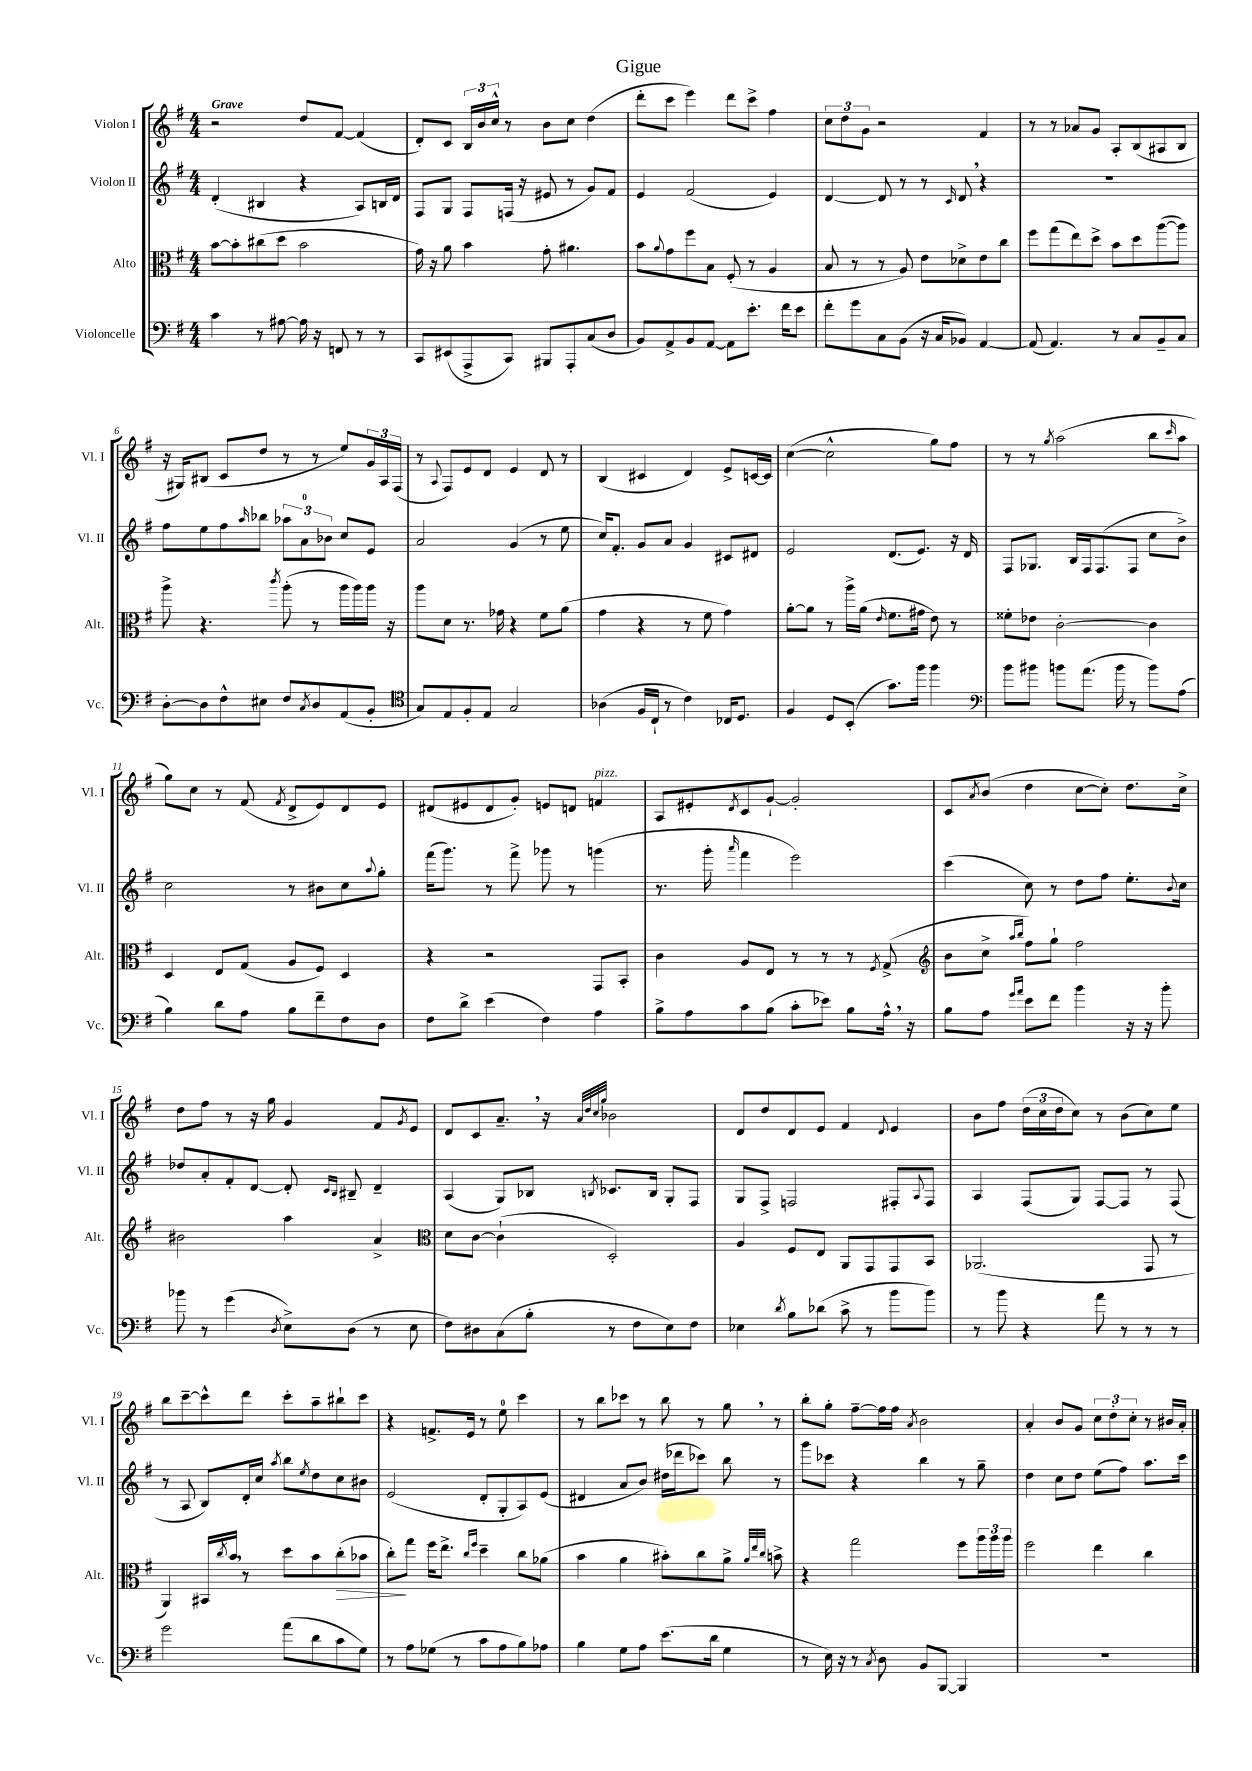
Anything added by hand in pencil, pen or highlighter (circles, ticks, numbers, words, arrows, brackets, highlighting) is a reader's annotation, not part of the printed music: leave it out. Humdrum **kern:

**kern	**kern	**kern	**kern
*staff4	*staff3	*staff2	*staff1
*clefF4	*clefC3	*clefG2	*clefG2
*k[f#]	*k[f#]	*k[f#]	*k[f#]
*M4/4	*M4/4	*M4/4	*M4/4
4c	[8b	(4d'	2r
.	8b']	.	.
8r	(8cc#	4B#	.
[8A#	8dd	.	.
16A#]	2b	4r	8dd
16r	.	.	.
8FF	.	.	[8f#
8r	.	8A)	(4f#]
8r	.	16B	.
.	.	16d	.
=	=	=	=
8CC	16g)	8F#	8d')
.	16r	.	.
(8EE#	8a	8G	8c
8AAA^	4b	8F#	24B
.	.	.	24b
.	.	.	24cc^^
8CC)	.	(16F	8r
.	.	16r	.
8BBB#	8g'	8e#	8b
8AAA'	4.a#	8r	8cc
(8C	.	8g)	(4dd
8D	.	8f#	.
=	=	=	=
8BB)	8b	4e	8ddd'
.	8qqa	.	.
8AA^	8g	.	8ccc
8BB	8ff#	(2f#	4eee)
[8AA	8B	.	.
8AA]	(8F#'	.	8ddd
8.e'	8r	.	8ccc^
.	4A	4e)	4ff#
16f#	.	.	.
8e	.	.	.
=	=	=	=
8f#'	8B	[4d	12cc
.	.	.	12dd
8g	8r	.	.
.	.	.	12g
8C	8r	8d]	2r
(8BB	8A)	8r	.
16r	8e	8r	.
16C	.	.	.
.	.	16qqc	.
8BB-)	8d-^	8d	.
[4AA	8e	4r	4f#
.	8cc	.	.
=	=	=	=
(8AA]	8ff#	1r	8r
4.AA)	(8gg	.	8r
.	8ee)	.	8a-
.	8dd^	.	8g
8r	8b	.	8A'
8C	8dd	.	(8B
8BB~	([8aa	.	8A#
8C	8aa])	.	8B
=	=	=	=
[8D'	8aa^	8ff#	16r
.	.	.	16G#)
8D]	4.r	8ee	(8B#
8F#^^	.	8ff#	8c
.	.	16qqaa	.
8E#	.	8bb-	8dd
.	8qccc	.	.
8F#	(8aa'	12aa-	8r
.	.	12a	.
8qC	.	.	.
8D	8r	.	8r
.	.	12b-	.
(8AA	16aa	8cc	8ee)
.	16aa)	.	.
8BB'	16aa	8e	24g
.	.	.	24A
.	16r	.	.
.	.	.	(24F#
=	=	=	=
*clefC4	*	*	*
8G)	8aa	2a	8r
.	.	.	8qqA
8E	8d	.	8F#)
8F#'	8.r	.	8e
8E	.	.	8d
.	16g-	.	.
2G	4r	(4g	4e
.	8f#	8r	8d
.	(8a	8ee	8r
=	=	=	=
(4A-	4g	16cc)	(4B
.	.	8.f#'	.
16F#	4r	8g	4c#
16C`	.	.	.
8r	.	8a	.
4c)	8r	4g	4d)
.	8f#	.	.
16C-	4g)	8c#	8e^
8.D	.	.	.
.	.	8d#	[16c
.	.	.	16c]
=	=	=	=
4F#	[8a'	2e	([4cc
.	8a]	.	.
8D	8r	.	2cc^^]
(8BB'	16aa^	.	.
.	(16a	.	.
.	16qqe	.	.
8.g)	8.f#	(8.d	.
16ff#	16g#	8.e)	.
4ff#	8e)	.	8gg)
.	8r	16r	8ff#
.	.	16d	.
=	=	=	=
*clefF4	*	*	*
8b	8f##'	8F#	8r
8b#	8e-	8.G-	8r
.	.	.	8qgg
8b	[2c'	.	(2aa
.	.	16B	.
(8.a	.	16F#	.
.	.	(8.F#	.
16b	.	.	.
8r	.	8F#	.
8b)	4c]	8cc	8bb
.	.	.	16qqccc
(8A	.	8b^)	8aa
=	=	=	=
4B)	4D	2cc	8gg)
.	.	.	8cc
8d	8E	.	8r
8A	(8G	.	(8f#
.	.	.	8qf#
8B	8A	8r	8d^
8f#~	8F#)	8b#	8e)
8F#	4D	8cc	8d
.	.	8qqaa	.
8D	.	8gg'	8e
=	=	=	=
8F#	4r	(16fff#	(8d#
.	.	8.ggg)	.
8d^	.	.	8e#
(4e	2r	8r	8d#
.	.	8fff#^	8g')
4F#)	.	8ggg-	8e
.	.	8r	8d
4A	8GG	(4ggg	4f
.	8BB'	.	.
=	=	=	=
8B^	4c	8.r	8A
8A	.	.	8e#'
.	.	16ggg'	.
.	.	16qqaaa	8qd
8c	8A	4fff#	8c
(8B	8E	.	[8g`
8c'	8r	2eee)	2g']
8e-)	8r	.	.
8B	8r	.	.
.	8qF#	.	.
16A^^	(8G^	.	.
16r	.	.	.
=	=	=	=
*	*clefG2	*	*
8B	8b	(4ccc	8c
.	.	.	8qa
8A	8cc^	.	(8b
16qqg	16qqaa	.	.
16qqa	16qqbb	.	.
8e	8ff#)	8cc)	4dd
8f#	8gg`	8r	.
4b	2ff#	8dd	[8cc
.	.	8ff#	8cc'])
16r	.	8.ee'	8.dd
16r	.	.	.
8b'	.	.	.
.	.	8qqb	.
.	.	16cc	16cc^
=	=	=	=
8b-	2b#	8dd-	8dd
8r	.	8a'	8ff#
(4g	.	8f#'	8r
.	.	[8d	16r
.	.	.	16gg
8qD	.	.	.
8E^)	4aa	8d']	4g
.	.	16qqc	.
.	.	16qqB	.
(8D	.	8B#~	.
8r	4a^	4d~	8f#
.	.	.	8qg
8E	.	.	8e
=	=	=	=
*	*clefC3	*	*
8F#)	8d	(4A	8d
8D#	[8c	.	8c
(8C	(4c`]	8G)	8.a~
8B'	.	8B-	.
.	.	.	16r
.	.	.	32qqa
.	.	.	32qqdd
.	.	.	32qqcc
.	.	8qB	32qqgg
8r	2D')	8.c-	2b-
8F#	.	.	.
.	.	16B	.
8E)	.	8G'	.
8F#	.	8F#	.
=	=	=	=
4E-	4A	8G	8d
.	.	8F#^	8dd
8qd	.	.	.
8B	8F#	2F	8d
(8d-	8E	.	8e
8c^	8AA	.	4f#
8r	8GG	.	.
.	.	.	8qqd
8b	8GG	8F#'	4e
.	.	8qqA	.
8b)	8BB	8F#	.
=	=	=	=
8r	(2.AA-	4A	8b
8b	.	.	8ff#
4r	.	(8F#	(24dd
.	.	.	24cc
.	.	.	24dd
.	.	8G)	8cc)
8a	.	[8F#	8r
8r	.	8F#]	(8b
8r	8GG	8r	8cc)
8r	8r	(8F#	8ee
=	=	=	=
2g	4AA)	8r	8bb
.	.	8A	[8ccc~
.	16BB#	8B)	8ccc^^]
.	8qcc	.	.
.	16b	.	.
.	8r	16d'	8ddd
.	.	16cc	.
.	.	8qaa	.
(8a	8dd	8bb	8ccc'
.	.	8qee	.
8d	8b	8dd	8aa~
8c	(8cc'	8cc	8bb#`
8G)	8b-	8b#	8ccc
=	=	=	=
8r	8cc')	(2e	4r
8A	8gg	.	.
(8G-	16ff#	.	8.f^
.	8.ee^	.	.
8r	.	.	.
.	.	.	16e
.	16qqcc	.	.
.	16qqff#	.	.
8c	4dd~	8d'	8r
8A	.	8G'	8ee
8B)	8cc	8A)	4ccc
8A-	(8a-	(8e	.
=	=	=	=
4B	4b	4d#	8r
.	.	.	8bb
8G	4a	8a	8ccc-
8A	.	8b)	8r
(8.e	8b#')	(16dd#	8bb
.	.	16ddd-	.
.	8cc	8ccc-)	8r
16d	.	.	.
4G	8a^	8bb	8gg
.	32qqa	.	.
.	32qqee	.	.
.	32qqcc	.	.
.	8b^	8r	8r
=	=	=	=
8r	4r	8ggg	8bb'
16E)	.	8ccc-	8gg'
16r	.	.	.
8r	2gg	4r	[8ff#~
8qC	.	.	.
8D	.	.	16ff#]
.	.	.	16ff#
.	.	.	8qa
8BB	.	4bb	2b
[8BBB	.	.	.
4BBB]	8ff#	8r	.
.	24aa	8gg~	.
.	24aa	.	.
.	24aa	.	.
=	=	=	=
1r	2ff#	4dd	4a'
.	.	8cc	8b
.	.	8dd	8g
.	4ee	(8ee	12cc
.	.	.	12dd'
.	.	8ff#)	.
.	.	.	12cc'
.	4cc	8.aa	8r
.	.	.	16b#
.	.	16ccc	16a'
==	==	==	==
*-	*-	*-	*-
